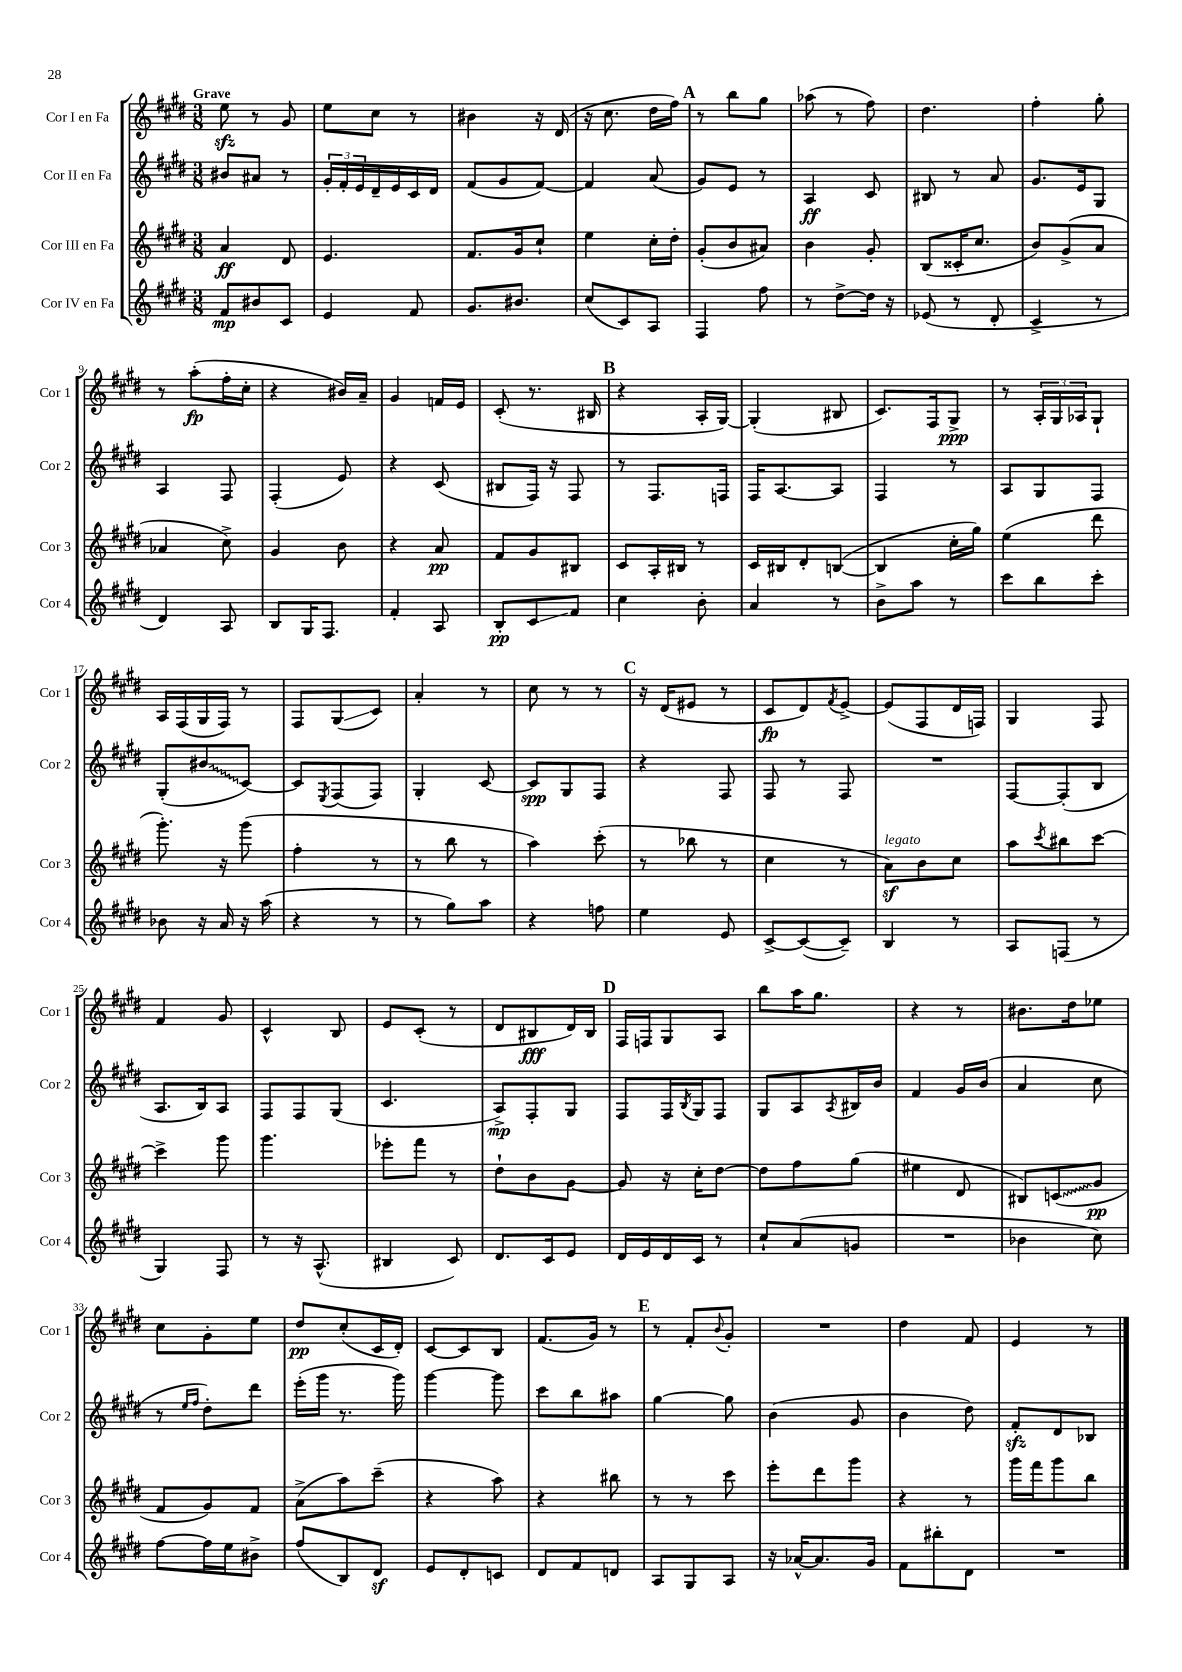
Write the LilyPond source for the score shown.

<<
\new StaffGroup <<
\new Staff = "s0" \with { instrumentName = "Cor I en Fa" shortInstrumentName = "Cor 1" } {
    \clef treble \key e \major \numericTimeSignature \time 3/8 \tempo "Grave"
    e''8\sfz r8 gis'8 |
    e''8 cis''8 r8 |
    bis'4 r16 dis'16( |
    r16 cis''8. dis''16 fis''16) |
    \mark \markup { \bold "A" } r8 b''8 gis''8 |
    aes''8( r8 fis''8) |
    dis''4. |
    fis''4-. gis''8-. |
    r8 a''8-.\fp( fis''16-. cis''16-. |
    r4 bis'16) a'16-- |
    gis'4 f'16 e'16 |
    cis'8-.( r8. bis16 |
    \mark \markup { \bold "B" } r4 a16-. gis16~) |
    gis4-.( bis8 |
    cis'8.) fis16 gis8->\ppp |
    r8 \tuplet 3/2 { a16-. gis16 aes16 } gis8-! |
    a16 fis16( gis16 fis16) r8 |
    fis8 gis8\glissando( cis'8) |
    a'4-. r8 |
    cis''8 r8 r8 |
    \mark \markup { \bold "C" } r16 dis'16( eis'8 r8 |
    cis'8\fp dis'8) \acciaccatura { fis'8 } e'8~-> |
    e'8( fis8 dis'16 f16) |
    gis4 fis8 |
    fis'4 gis'8 |
    cis'4-^ b8 |
    e'8 cis'8-.( r8 |
    dis'8 bis8\fff dis'16) bis16 |
    \mark \markup { \bold "D" } fis16 f16 gis8 a8 |
    b''8 a''16 gis''8. |
    r4 r8 |
    bis'8. dis''16 ees''8 |
    cis''8 gis'8-. e''8 |
    dis''8\pp cis''8-.( cis'16 dis'16-.) |
    cis'8~ cis'8 b8 |
    fis'8.( gis'16) r8 |
    \mark \markup { \bold "E" } r8 fis'8-. \appoggiatura { b'8 } gis'8-. |
    R4. |
    dis''4 fis'8 |
    e'4 r8 \bar "|." |
}
\new Staff = "s1" \with { instrumentName = "Cor II en Fa" shortInstrumentName = "Cor 2" } {
    \clef treble \key e \major \numericTimeSignature \time 3/8
    bis'8 ais'8 r8 |
    \tuplet 3/2 { gis'16-. fis'16-. e'16 } dis'16-- e'16 cis'16 dis'16 |
    fis'8( gis'8 fis'8~) |
    fis'4 a'8( |
    \mark \markup { \bold "A" } gis'8) e'8 r8 |
    a4\ff cis'8 |
    bis8 r8 a'8 |
    gis'8. e'16 gis8 |
    a4 fis8 |
    fis4-.( e'8) |
    r4 cis'8( |
    bis8 fis16) r16 fis8 |
    \mark \markup { \bold "B" } r8 fis8. f16 |
    fis16 a8.~ a8 |
    fis4 r8 |
    a8 gis8 fis8 |
    gis8-.( \once \override Glissando.style = #'zigzag bis'8\glissando cis'8~) |
    cis'8 \acciaccatura { e8 } fis8( fis8) |
    gis4-. cis'8~ |
    cis'8\spp gis8 fis8 |
    \mark \markup { \bold "C" } r4 fis8 |
    fis8 r8 fis8 |
    R4. |
    fis8~ fis8-.( b8 |
    a8. b16) a8 |
    fis8 fis8 gis8( |
    cis'4. |
    a8->\mp) fis8-. gis8 |
    \mark \markup { \bold "D" } fis8 fis16 \acciaccatura { b8 } gis16 fis8 |
    gis8 a8 \acciaccatura { a8 } bis16 b'16 |
    fis'4 gis'16 b'16( |
    a'4 cis''8 |
    r8 \grace { e''16 fis''16 } dis''8-.) dis'''8 |
    e'''16-.( gis'''16 r8. gis'''16) |
    gis'''4~ gis'''8 |
    cis'''8 b''8 ais''8 |
    \mark \markup { \bold "E" } gis''4~ gis''8 |
    b'4( gis'8 |
    b'4 dis''8) |
    fis'8-.\sfz dis'8 bes8 \bar "|." |
}
\new Staff = "s2" \with { instrumentName = "Cor III en Fa" shortInstrumentName = "Cor 3" } {
    \clef treble \key e \major \numericTimeSignature \time 3/8
    a'4\ff dis'8 |
    e'4. |
    fis'8. gis'16 cis''8-! |
    e''4 cis''16-. dis''16-. |
    \mark \markup { \bold "A" } gis'8-.( b'8 ais'8) |
    b'4 gis'8-. |
    b8( cisis'16-. cis''8. |
    b'8) gis'8->( a'8 |
    aes'4 cis''8->) |
    gis'4 b'8 |
    r4 a'8\pp |
    fis'8 gis'8 bis8 |
    \mark \markup { \bold "B" } cis'8 a16-. bis16 r8 |
    cis'16 bis16 dis'8-. b8~( |
    b4 cis''16-. gis''16) |
    e''4( dis'''8 |
    gis'''8.-.) r16 gis'''8( |
    fis''4-. r8 |
    r8 b''8 r8 |
    a''4) cis'''8-.( |
    \mark \markup { \bold "C" } r8 bes''8 r8 |
    cis''4 r8 |
    a'8\sf^\markup { \italic "legato" }) b'8 cis''8 |
    a''8 \acciaccatura { cis'''8 } bis''8 cis'''8~ |
    cis'''4-> gis'''8 |
    gis'''4. |
    ees'''8-. fis'''8 r8 |
    dis''8-! b'8 gis'8~ |
    \mark \markup { \bold "D" } gis'8 r16 cis''16-. dis''8~ |
    dis''8 fis''8 gis''8( |
    eis''4 dis'8 |
    bis8) \once \override Glissando.style = #'zigzag c'8\glissando( gis'8\pp |
    fis'8 gis'8) fis'8 |
    a'8->( a''8) cis'''8--( |
    r4 a''8) |
    r4 bis''8 |
    \mark \markup { \bold "E" } r8 r8 cis'''8 |
    e'''8-. dis'''8 gis'''8 |
    r4 r8 |
    gis'''16 fis'''16 gis'''8 b''8 \bar "|." |
}
\new Staff = "s3" \with { instrumentName = "Cor IV en Fa" shortInstrumentName = "Cor 4" } {
    \clef treble \key e \major \numericTimeSignature \time 3/8
    fis'8\mp bis'8 cis'8 |
    e'4 fis'8 |
    gis'8. bis'8. |
    cis''8( cis'8) a8 |
    \mark \markup { \bold "A" } fis4 fis''8 |
    r8 dis''8~-> dis''16 r16 |
    ees'8( r8 dis'8-. |
    cis'4-> r8 |
    dis'4) a8 |
    b8 gis16 fis8. |
    fis'4-. a8 |
    b8-.\pp cis'8\glissando fis'8 |
    \mark \markup { \bold "B" } cis''4 b'8-. |
    a'4 r8 |
    b'8-> a''8 r8 |
    cis'''8 b''8 cis'''8-. |
    bes'8 r16 a'16 r16 a''16( |
    r4 r8 |
    r8 gis''8) a''8 |
    r4 f''8 |
    \mark \markup { \bold "C" } e''4 e'8 |
    cis'8~-> cis'8~( cis'8--) |
    b4 r8 |
    a8 f8( r8 |
    gis4) fis8 |
    r8 r16 a8.-^( |
    bis4 cis'8) |
    dis'8. cis'16 e'8 |
    \mark \markup { \bold "D" } dis'16 e'16 dis'16 cis'16 r8 |
    cis''8-! a'8( g'8 |
    R4. |
    bes'4 cis''8) |
    fis''8~ fis''16 e''16 bis'8-> |
    fis''8( b8) dis'8\sf |
    e'8 dis'8-. c'8 |
    dis'8 fis'8 d'8 |
    \mark \markup { \bold "E" } a8 gis8 a8 |
    r16 aes'16~-^ aes'8. gis'16 |
    fis'8 bis''8-. dis'8 |
    R4. \bar "|." |
}
>>
>>
